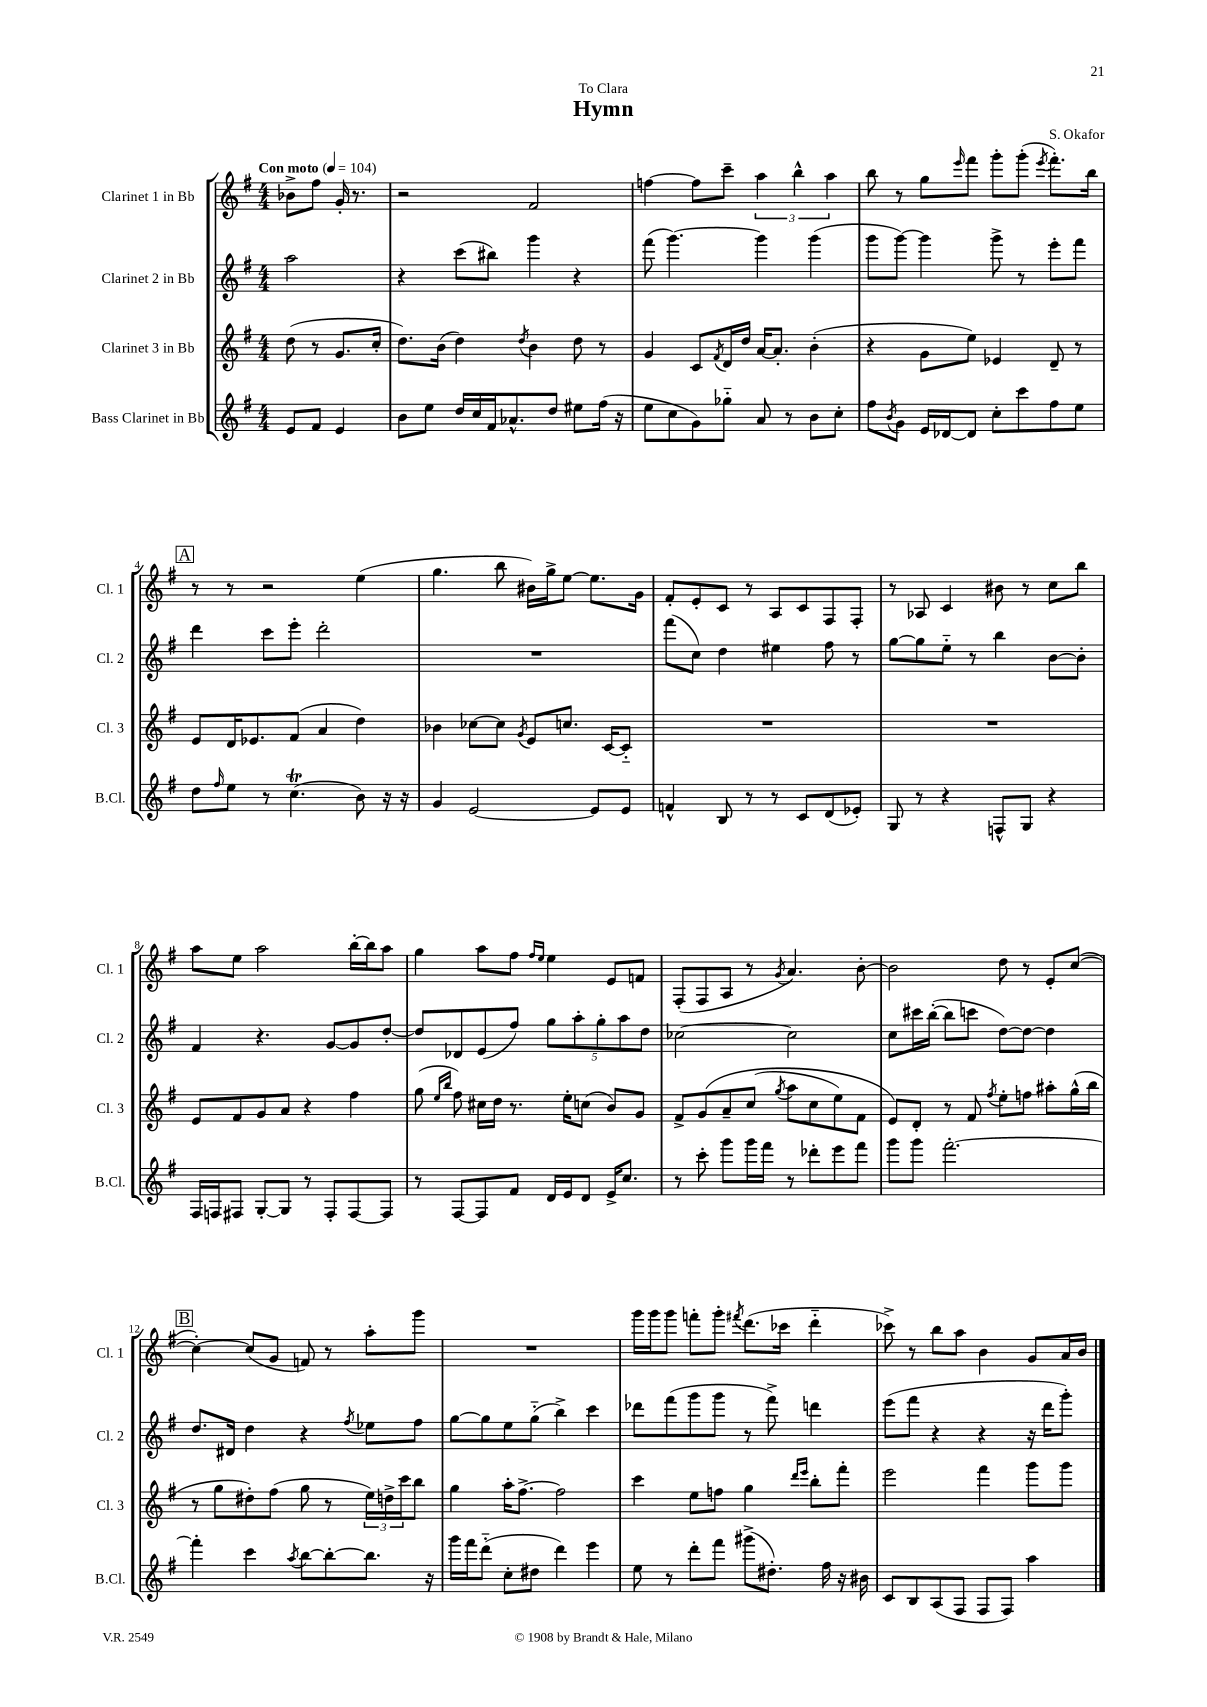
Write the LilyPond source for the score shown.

\header { title = "Hymn" composer = "S. Okafor" dedication = "To Clara" }
<<
\new StaffGroup <<
\new Staff = "s0" \with { instrumentName = "Clarinet 1 in Bb" shortInstrumentName = "Cl. 1" } {
    \clef treble \key g \major \numericTimeSignature \time 4/4 \partial 2 \tempo "Con moto" 4 = 104
    bes'8-> fis''8 g'16-. r8. |
    r2 fis'2 |
    f''4~ f''8 c'''8-- \tuplet 3/2 { a''4 b''4-^ a''4 } |
    b''8 r8 g''8 \grace { e'''16 } fis'''8 g'''8-. g'''8-.( \acciaccatura { e'''8 } fis'''8.-.) b''16 |
    \mark \markup { \box "A" } r8 r8 r2 e''4( |
    g''4. b''8 bis'16) g''16-> e''8~ e''8. g'16 |
    fis'8-. e'8-. c'8 r8 a8 c'8 fis8 fis8-. |
    r8 aes8 c'4 bis'8 r8 c''8 b''8 |
    a''8 e''8 a''2 b''16~-. b''16 a''8 |
    g''4 a''8 fis''8 \grace { fis''16 e''16 } e''4 e'8 f'8 |
    fis8-.( fis8 a8 r8 \acciaccatura { g'8 } a'4.) b'8~-. |
    b'2 d''8 r8 e'8-. c''8~( |
    \mark \markup { \box "B" } c''4~-.) c''8( g'8 f'8) r8 a''8-. g'''8 |
    R1 |
    g'''16 g'''16 g'''8 f'''8-. g'''8-. \acciaccatura { fis'''8 } d'''8.( ces'''16 d'''4-_ |
    ces'''8->) r8 b''8 a''8 b'4 g'8 a'16 b'16 \bar "|." |
}
\new Staff = "s1" \with { instrumentName = "Clarinet 2 in Bb" shortInstrumentName = "Cl. 2" } {
    \clef treble \key g \major \numericTimeSignature \time 4/4 \partial 2
    a''2 |
    r4 c'''8( bis''8) g'''4 r4 |
    fis'''8( g'''4.~) g'''4 g'''4( |
    g'''8 g'''8~) g'''4 g'''8-> r8 e'''8-. fis'''8 |
    \mark \markup { \box "A" } d'''4 c'''8 e'''8-. d'''2-. |
    R1 |
    fis'''8( c''8) d''4 eis''4 fis''8 r8 |
    g''8~ g''8 e''8-_ r8 b''4 b'8~ b'8-. |
    fis'4 r4. g'8~ g'8 d''8~-. |
    d''8 des'8 e'8( fis''8) \tuplet 5/4 { g''8 a''8-. g''8-. a''8 d''8 } |
    ces''2~ ces''2 |
    c''8 cis'''16 b''16~-.( b''8 c'''8 d''8~) d''8~ d''4 |
    \mark \markup { \box "B" } d''8. dis'16 d''4 r4 \acciaccatura { fis''8 } ees''8 fis''8 |
    g''8~ g''8 e''8 g''8-_( b''4->) c'''4 |
    des'''8 fis'''8( g'''8 g'''8 r8 fis'''8->) d'''4 |
    e'''8( fis'''8 r4 r4 r16 d'''16 g'''8-.) \bar "|." |
}
\new Staff = "s2" \with { instrumentName = "Clarinet 3 in Bb" shortInstrumentName = "Cl. 3" } {
    \clef treble \key g \major \numericTimeSignature \time 4/4 \partial 2
    d''8( r8 g'8. c''16-. |
    d''8.) b'16( d''4) \acciaccatura { d''8 } b'4 d''8 r8 |
    g'4 c'8 \acciaccatura { fis'8 } d'16 d''16 a'16~ a'8.-. b'4-.( |
    r4 g'8 e''8) ees'4 d'8-- r8 |
    \mark \markup { \box "A" } e'8 d'16 ees'8. fis'8( a'4 d''4) |
    bes'4 ces''8~ ces''8 \acciaccatura { g'8 } e'8 c''8. c'16~ c'8-_ |
    R1 |
    R1 |
    e'8 fis'8 g'8 a'8 r4 fis''4 |
    g''8( \grace { e''16 b''16 } fis''8) cis''16 d''16 r8. e''16-. c''8( b'8) g'8 |
    fis'8-> g'8\( a'8-- c''8( \acciaccatura { g''8 } a''8 c''8 e''8) fis'8 |
    e'8\) d'8-. r8 fis'8 \acciaccatura { fis''8 } e''8-. f''8 ais''8-. g''16-^( b''16 |
    \mark \markup { \box "B" } r8 g''8 dis''8-.) fis''8( g''8 r8 \tuplet 3/2 { e''16) d''16-> c'''16 } b''8 |
    g''4 a''16-. fis''8.~-> fis''2 |
    c'''4 e''8 f''8 g''4 \grace { d'''16 e'''16 } b''8-. fis'''8-. |
    e'''2 fis'''4 g'''8 g'''8 \bar "|." |
}
\new Staff = "s3" \with { instrumentName = "Bass Clarinet in Bb" shortInstrumentName = "B.Cl." } {
    \clef treble \key g \major \numericTimeSignature \time 4/4 \partial 2
    e'8 fis'8 e'4 |
    b'8 e''8 d''16 c''16 fis'16 aes'8.-^ d''8 eis''8 fis''16( r16 |
    e''8 c''8 g'8) ges''8-_ a'8 r8 b'8 c''8-. |
    fis''8 \acciaccatura { b'8 } g'8 e'16 des'16~ des'8 c''8-. c'''8 fis''8 e''8 |
    \mark \markup { \box "A" } d''8 \grace { fis''16 } e''8 r8 c''4.\trill( b'8) r16 r16 |
    g'4 e'2~ e'8 e'8 |
    f'4-^ b8 r8 r8 c'8 d'8( ees'8-.) |
    g8 r8 r4 f8-^ g8 r4 |
    fis16 f16 fis8 g8~-. g8 r8 fis8-. fis8~ fis8 |
    r8 fis8~ fis8 fis'8 d'16 e'16 d'8 e'16-> c''8. |
    r8 c'''8-. g'''8 g'''16 fis'''16 r8 des'''8-. e'''8 fis'''8 |
    g'''8 g'''8 fis'''2.~-. |
    \mark \markup { \box "B" } fis'''4-. c'''4 \acciaccatura { a''8 } b''8~ b''8~-. b''8. r16 |
    g'''16 fis'''16 d'''8-_( c''8-. dis''8 d'''4) e'''4 |
    e''8 r8 d'''8-. fis'''8 gis'''8->( dis''8.-.) fis''16 r16 bis'16 |
    c'8 b8 a8( fis8 fis8 fis8) a''4 \bar "|." |
}
>>
>>
